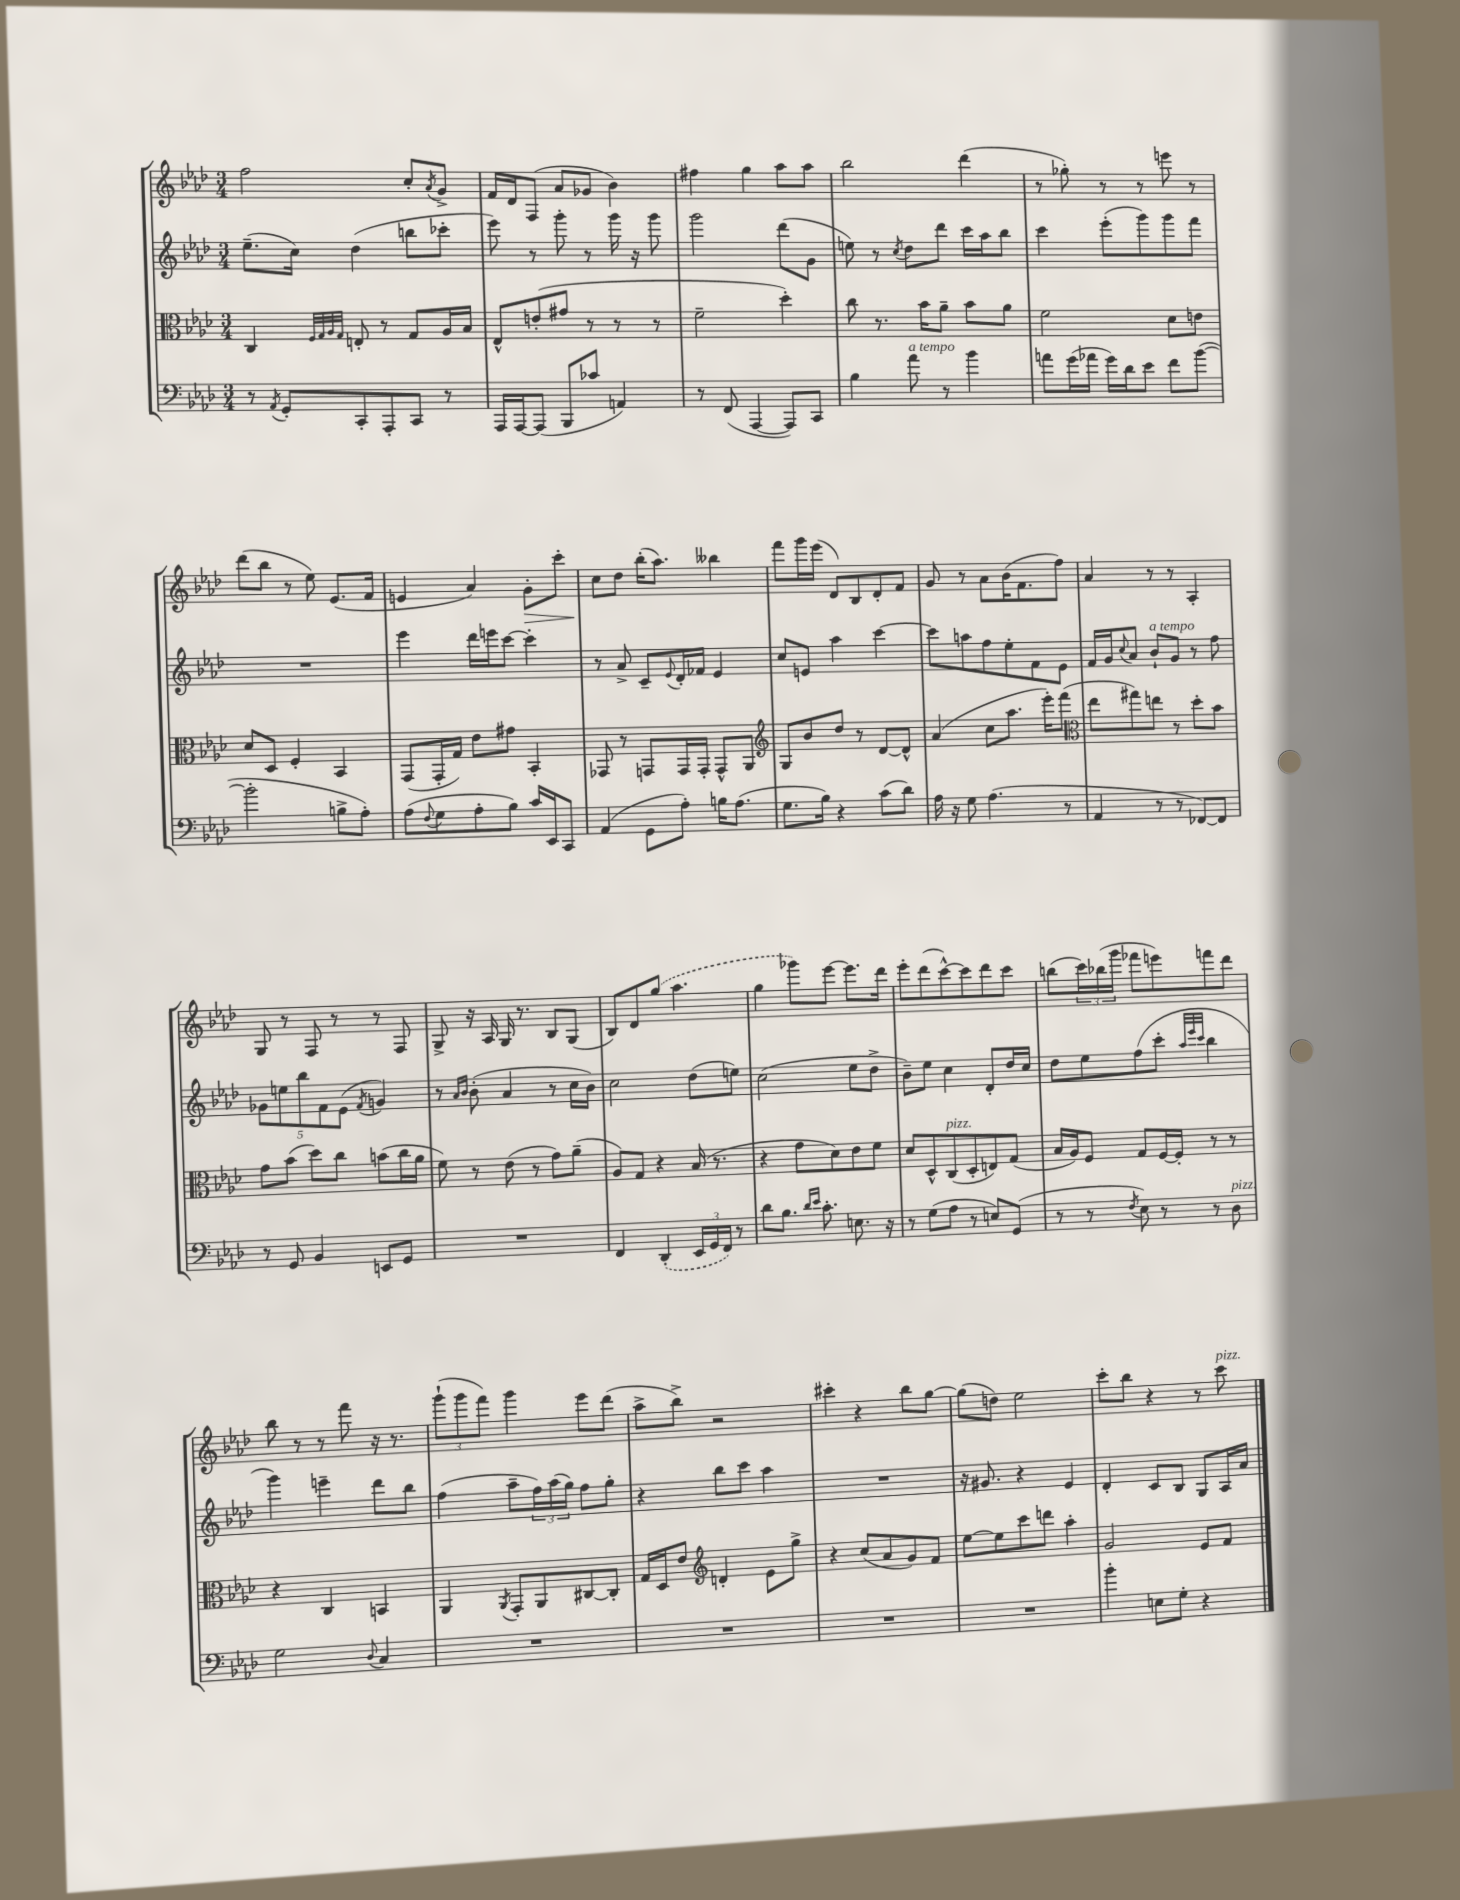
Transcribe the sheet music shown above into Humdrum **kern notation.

**kern	**kern	**kern	**kern
*staff4	*staff3	*staff2	*staff1
*clefF4	*clefC3	*clefG2	*clefG2
*k[b-e-a-d-]	*k[b-e-a-d-]	*k[b-e-a-d-]	*k[b-e-a-d-]
*M3/4	*M3/4	*M3/4	*M3/4
8r	4C	(8.ee-~	2ff
8qAA-	.	.	.
8GG'	.	.	.
.	.	16cc)	.
.	32qqF	.	.
.	32qqG	.	.
.	32qqA-	.	.
.	32qqG	.	.
8CC'	8E'	(4dd-	.
8AAA-'	8r	.	.
8CC	8G	8bb	8cc'
.	.	.	8qa-
8r	16A-	8ccc-'	8g^
.	16B-	.	.
=	=	=	=
16AAA-	8E-^^	8eee-)	16f
[16AAA-	.	.	16d-
(8AAA-]	(8e'	8r	(8F
8BBB-	8g#	8ggg'	8a-
8c-	8r	8r	8g-
4AA)	8r	16ggg	4b-)
.	.	16r	.
.	8r	8ggg	.
=	=	=	=
8r	2f~	2ggg	4ff#
(8FF	.	.	.
[4AAA-	.	.	4gg
8AAA-])	4dd-')	(8ddd-	8aa-
8CC	.	8g	8aa-
=	=	=	=
4B-	8cc	8ee)	2bb-
.	8.r	8r	.
.	.	8qcc	.
8a-	.	8dd-	.
.	16b-	.	.
8r	8a-~	8ddd-	.
4b-	8b-	16ccc	(4ddd-
.	.	16aa-	.
.	8a-	8bb-	.
=	=	=	=
8a	2f	4ccc	8r
(16g	.	.	8gg-')
16a-	.	.	.
16g)	.	(8eee-'	8r
16d-	.	.	.
8e-	.	8ggg)	8r
8f	8d-	8ggg	8eee
([8b-	8e	8fff	8r
=	=	=	=
2b-']	8d-	2.r	(8ddd-
.	8D-	.	8bb-
.	4F'	.	8r
.	.	.	8ee-)
8B^	4BB-	.	(8.e-
8A-')	.	.	.
.	.	.	16f
=	=	=	=
(8A-	(8GG	4eee-	4e
8qqF	.	.	.
8G	16GG'	.	.
.	16G)	.	.
8A-'	8e-	16ddd-	4a-)
.	.	16eee	.
8B-)	8g#	[8ccc	.
16c	4BB-'	4ccc']	8g'
16EE-	.	.	.
8CC	.	.	8ccc'
=	=	=	=
(4AA-	8GG-	8r	8cc
.	8r	8a-^	8dd-
8GG	8GG	8c~	(16bb-'
.	.	.	8.aa-)
.	.	8qqe-	.
8A-')	16GG	16d-'	.
.	16GG'	16f-	.
16B	8GG^^	4e-	4bb--
(8.A-	.	.	.
.	8AA-	.	.
=	=	=	=
*	*clefG2	*	*
8.G	8G	8cc	8fff
.	8b-	8e	16ggg
16B-)	.	.	(16eee-
4r	8dd-	4aa-	8d-)
.	8r	.	8B-
(8c	[8d-	[4ccc	8d-'
8d-)	8d-^^]	.	8f
=	=	=	=
16A-	(4a-	8ccc]	8g
16r	.	.	.
8G	.	8aa	8r
(4.A-	8cc	8ff	8a-
.	8.aa-	8ee-'	(16b-
.	.	.	8.f
.	.	8f	.
.	16eee-')	.	.
8r	(8fff	8e-	8ff)
=	=	=	=
*	*clefC3	*	*
4AA-	8ee-	16f	4a-
.	.	16g	.
.	.	8qqcc	.
.	8gg#)	8a-	.
8r	8ee	8b-`	8r
8r	8r	8g	8r
[8FF-)	8dd-'	8r	4A-'
8FF-]	8b-	8ff	.
=	=	=	=
8r	8g	10g-	8G
.	.	10ee	.
8GG	(8b-	.	8r
.	.	10bb-	.
4BB-	8dd-)	.	8F
.	.	10f	.
.	8cc	.	8r
.	.	(10e-	.
.	.	8qf	.
8EE	(8b	4g)	8r
8GG	16cc	.	8F
.	16a-	.	.
=	=	=	=
2.r	8f)	8r	8G^
.	.	16qqa-	.
.	.	16qqb-	.
.	8r	(8b-'	16r
.	.	.	16A-
.	(8e-	4a-	16G
.	.	.	8.r
.	8r	.	.
.	8g)	8r	8B-
.	(8a-~	16cc	(8G
.	.	16b-)	.
=	=	=	=
4FF	8A-)	2cc	8B-)
.	8G	.	8d-
(4DD-'	4r	.	(8gg
.	.	.	4.aa-
24EE-	(16B-	(8dd-	.
24GG	.	.	.
.	8.r	.	.
24FF)	.	.	.
8r	.	8ee)	.
=	=	=	=
8d-	4r	(2cc	4gg
8.B-	.	.	.
.	8g	.	8ggg-)
16qqd-	.	.	.
16qqe-	.	.	.
8.c'	.	.	.
.	8d-)	.	[8eee-
8.E	8e-	8ee-	8.eee-]
.	8f	8dd-^	.
16r	.	.	16ddd-
=	=	=	=
8r	8d-	8b-~)	8eee-'
(8G	8D-^^	8ee-	(8ddd-
8A-	(8C	4cc	[8ccc^^)
8r	8D-'	.	8ccc]
8E)	8E)	8d-'	8ddd-
(8GG	(8G	16dd-	8ccc
.	.	16cc	.
=	=	=	=
8r	16B-	8dd-	(8bb
.	16A-)	.	.
8r	8F	8ee-	24ccc)
.	.	.	(24bb-
.	.	.	24ggg
8qF	.	.	.
8E-)	8G	(8ff	8fff-
8r	[16F	8ccc'	8eee)
.	16F']	.	.
.	.	32qqaa-	.
.	.	32qqeee-	.
.	.	32qqccc	.
8r	8r	4bb-	8fff
8D-	8r	.	8ddd-
=	=	=	=
2G	4r	4ggg)	8bb-
.	.	.	8r
.	4C	4eee~	8r
.	.	.	8fff
8qqD-	.	.	.
4C	4BB	8ddd-	16r
.	.	.	8.r
.	.	8bb-	.
=	=	=	=
2.r	4AA-	(4ff	(12ggg`
.	.	.	12ggg
.	.	.	12fff)
.	8qAA-	.	.
.	8GG'	8aa-~	4ggg
.	8AA-	24ff)	.
.	.	(24aa-	.
.	.	24gg)	.
.	[8C#	8ff	8eee-
.	8C#']	8gg'	(8ddd-
=	=	=	=
2.r	16G	4r	8aa-^
.	16D-	.	.
.	8e-	.	8bb-^)
*	*clefG2	*	*
.	4d'	8bb-	2r
.	.	8ccc	.
.	8e-	4aa-	.
.	8gg^	.	.
=	=	=	=
2.r	4r	2.r	4ccc#'
.	(8cc	.	4r
.	8a-	.	.
.	8g)	.	8bb-
.	8f	.	[8gg
=	=	=	=
2.r	[8ee-	16r	(8gg]
.	.	8.g#	.
.	8ee-]	.	8dd)
.	8ccc	4r	2ee-
.	8ddd	.	.
.	4aa-'	4e-	.
=	=	=	=
4b-'	2g	4d-'	8ccc'
.	.	.	8bb-
8E	.	8c	4r
8G'	.	8B-	.
4r	8e-	8G	8r
.	8f	16A-	8ccc
.	.	16a-	.
==	==	==	==
*-	*-	*-	*-
